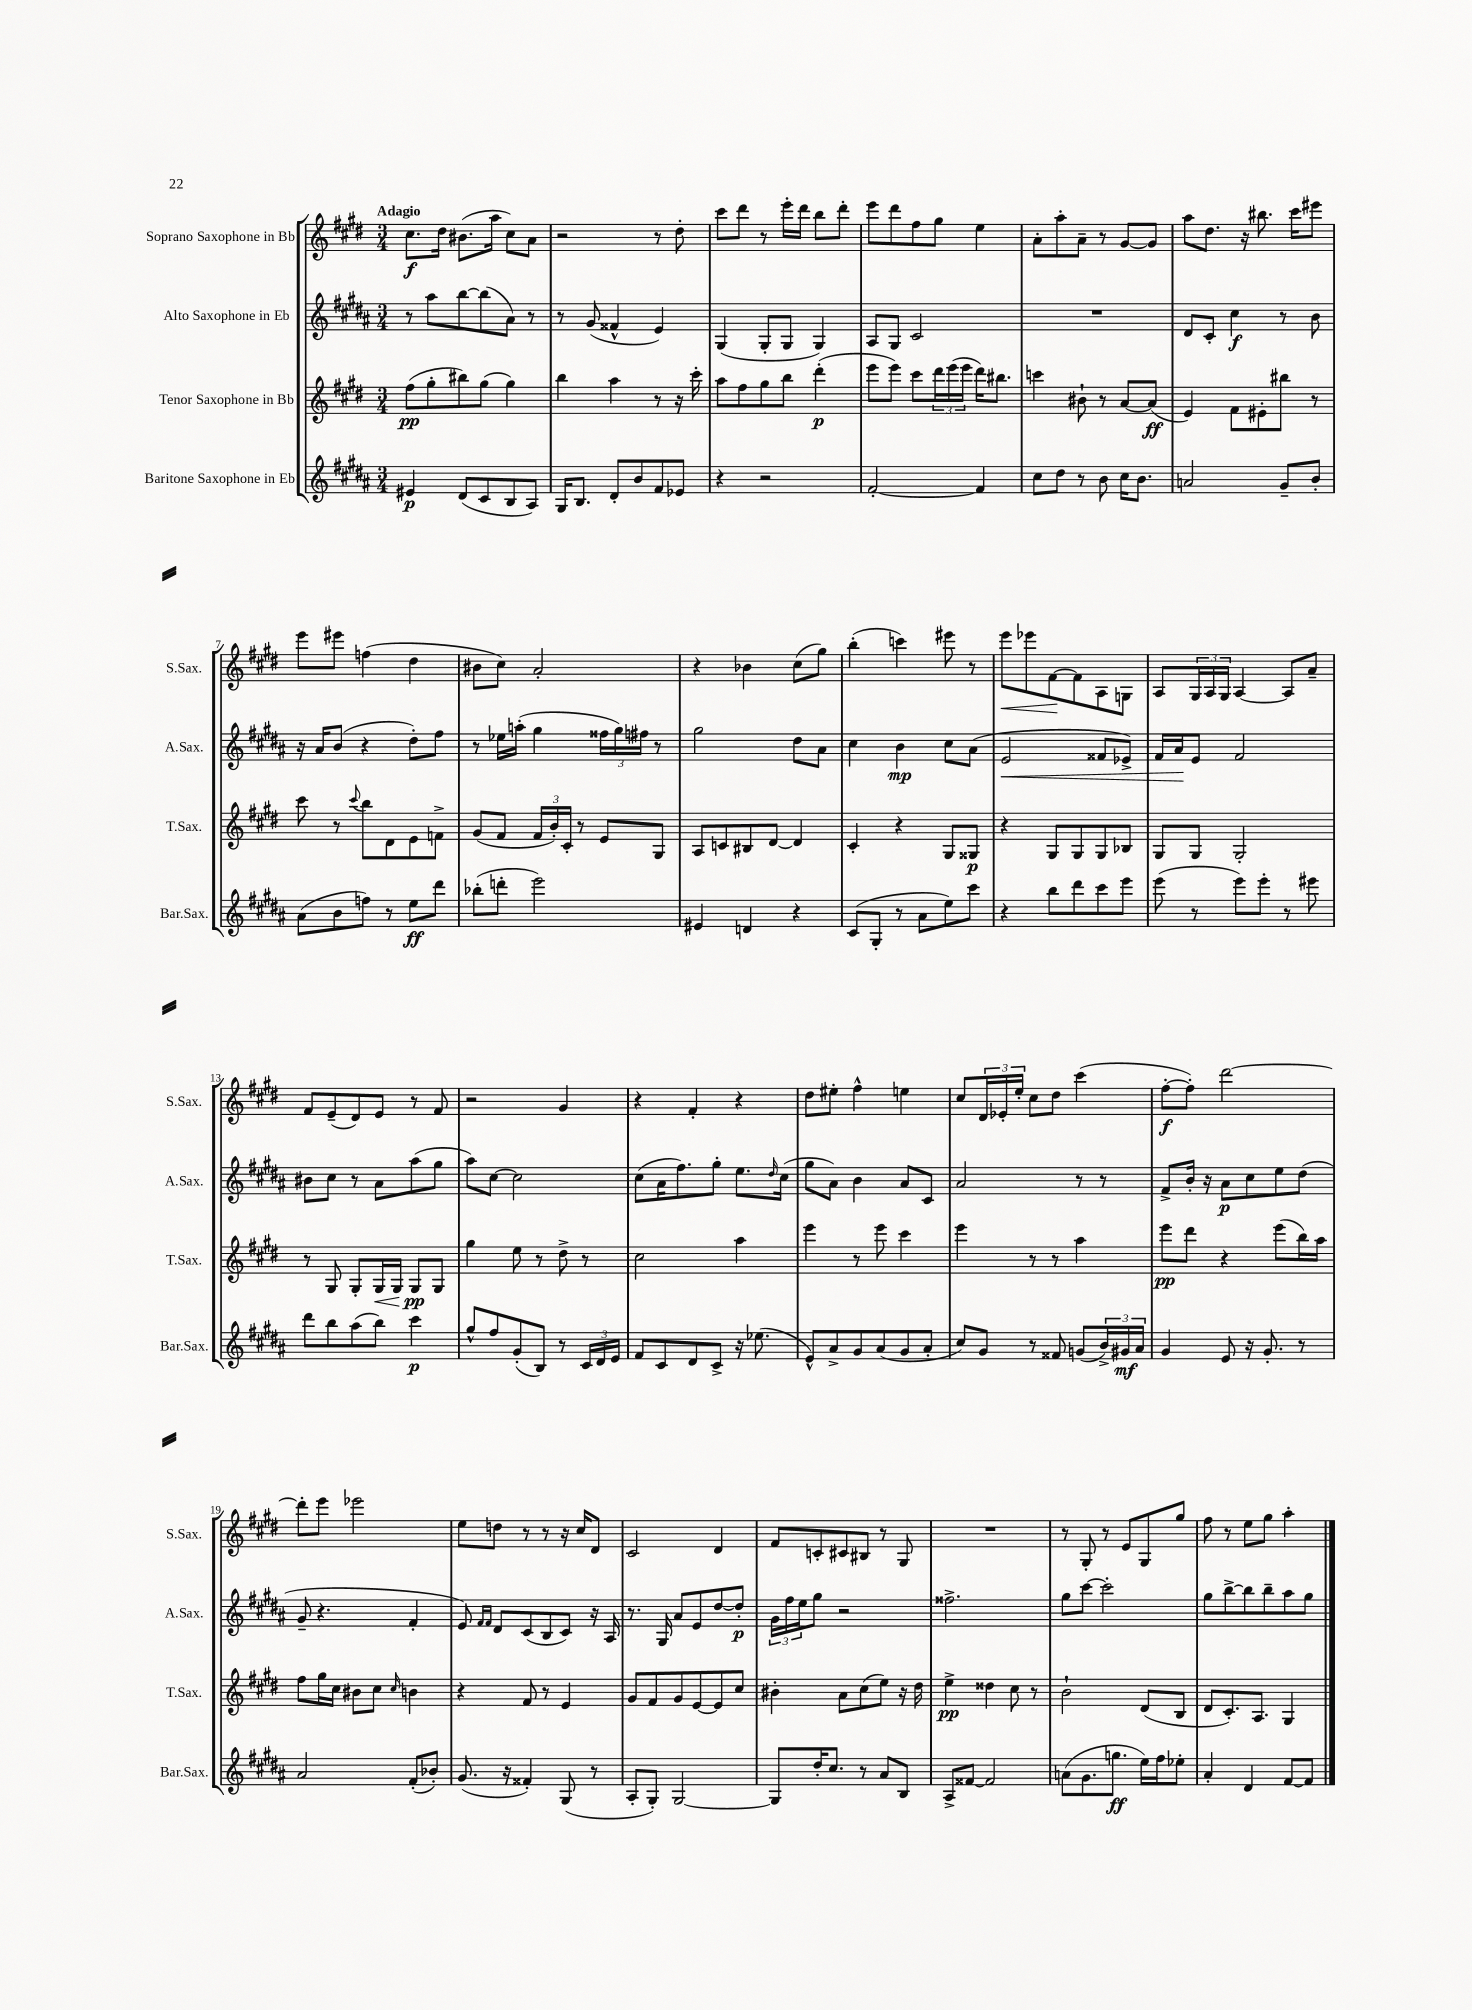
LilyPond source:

<<
\new StaffGroup <<
\new Staff = "s0" \with { instrumentName = "Soprano Saxophone in Bb" shortInstrumentName = "S.Sax." } {
    \clef treble \key e \major \numericTimeSignature \time 3/4 \tempo "Adagio"
    cis''8.\f dis''16 bis'8.( a''16 cis''8) a'8 |
    r2 r8 dis''8-. |
    cis'''8 dis'''8 r8 e'''16-. dis'''16 b''8 dis'''8-. |
    e'''8 dis'''8 fis''8 gis''8 e''4 |
    a'8-. a''8-. a'8-- r8 gis'8~ gis'8 |
    a''8 dis''8. r16 bis''8. cis'''16 eis'''8 |
    e'''8 eis'''8 f''4( dis''4 |
    bis'8 cis''8) a'2-. |
    r4 bes'4 cis''8( gis''8) |
    b''4-.( c'''4) eis'''8 r8 |
    e'''8\< ees'''8 fis'8~\! fis'8 a8 g8 |
    a8 \tuplet 3/2 { gis16 a16 gis16 } a4~ a8 a'8-- |
    fis'8 e'8--( dis'8) e'8 r8 fis'8 |
    r2 gis'4 |
    r4 fis'4-. r4 |
    dis''8 eis''8-. fis''4-^ e''4 |
    cis''8 \tuplet 3/2 { dis'16 ees'16-. e''16-. } cis''8 dis''8 cis'''4( |
    fis''8~-.\f fis''8-.) dis'''2~ |
    dis'''8-. e'''8 ees'''2 |
    e''8 d''8 r8 r8 r16 cis''16 dis'8 |
    cis'2 dis'4 |
    fis'8 c'8-. cis'8 bis8 r8 gis8 |
    R2. |
    r8 gis8-. r8 e'8 gis8 gis''8 |
    fis''8 r8 e''8 gis''8 a''4-. \bar "|." |
}
\new Staff = "s1" \with { instrumentName = "Alto Saxophone in Eb" shortInstrumentName = "A.Sax." } {
    \clef treble \key b \major \numericTimeSignature \time 3/4
    r8 ais''8 b''8~ b''8( ais'8) r8 |
    r8 gis'8( fisis'4-^ e'4) |
    gis4( gis8-. gis8 gis4) |
    ais8 gis8 cis'2 |
    R2. |
    dis'8 cis'8-. cis''4\f r8 b'8 |
    r16 ais'16 b'8( r4 dis''8-.) fis''8 |
    r8 ees''16 a''16-.( gis''4 \tuplet 3/2 { fisis''16 gis''16) fis''16 } r8 |
    gis''2 dis''8 ais'8 |
    cis''4 b'4\mp cis''8 ais'8( |
    e'2\< fisis'8 ees'8->) |
    fis'16 ais'16\! e'8 fis'2 |
    bis'8 cis''8 r8 ais'8 ais''8( gis''8 |
    ais''8) cis''8~ cis''2 |
    cis''8( ais'16 fis''8.) gis''8-. e''8. \grace { dis''16 } cis''16( |
    gis''8 ais'8) b'4 ais'8 cis'8 |
    ais'2 r8 r8 |
    fis'8-> b'16-. r16 ais'8\p cis''8 e''8 dis''8( |
    gis'8-- r4. fis'4-. |
    e'8) \grace { fis'16 fis'16 } dis'8 cis'8( b8 cis'8) r16 ais16 |
    r8. gis16 ais'8 e'8 dis''8~ dis''8-.\p |
    \tuplet 3/2 { gis'16 fis''16 e''16 } gis''8 r2 |
    fisis''2.-> |
    gis''8 cis'''8~ cis'''2-. |
    gis''8 b''8~-> b''8 b''8-- ais''8 gis''8 \bar "|." |
}
\new Staff = "s2" \with { instrumentName = "Tenor Saxophone in Bb" shortInstrumentName = "T.Sax." } {
    \clef treble \key e \major \numericTimeSignature \time 3/4
    fis''8\pp( gis''8-. bis''8) gis''8( gis''4) |
    b''4 a''4 r8 r16 cis'''16-. |
    a''8 fis''8 gis''8 b''8 dis'''4-.\p( |
    e'''8 e'''8) cis'''8 \tuplet 3/2 { dis'''16 e'''16( e'''16 } dis'''16) bis''8. |
    c'''4 bis'8-! r8 a'8~ a'8\ff( |
    e'4) fis'8 eis'8-. bis''8 r8 |
    cis'''8 r8 \appoggiatura { cis'''8 } b''8 dis'8 e'8 f'8-> |
    gis'8( fis'8 \tuplet 3/2 { fis'16 b'16-.) cis'16-. } r8 e'8 gis8 |
    a8 c'8 bis8 dis'8~ dis'4 |
    cis'4-. r4 gis8 gisis8\p |
    r4 gis8 gis8 gis8 bes8 |
    gis8 gis8 gis2-. |
    r8 gis8 gis8-. gis16\< gis16 gis8\pp\! gis8 |
    gis''4 e''8 r8 dis''8-> r8 |
    cis''2 a''4 |
    e'''4 r8 e'''8 cis'''4 |
    e'''4 r8 r8 a''4 |
    e'''8\pp dis'''8 r4 e'''8( b''16) a''16 |
    fis''8 gis''16 cis''16 bis'8 cis''8 \grace { cis''16 } b'4 |
    r4 fis'8 r8 e'4 |
    gis'8 fis'8 gis'8 e'8~ e'8 cis''8 |
    bis'4-. a'8 cis''8( e''8) r16 dis''16 |
    e''4->\pp disis''4 cis''8 r8 |
    b'2-! dis'8( b8 |
    dis'8 cis'8.-.) a8. gis4 \bar "|." |
}
\new Staff = "s3" \with { instrumentName = "Baritone Saxophone in Eb" shortInstrumentName = "Bar.Sax." } {
    \clef treble \key b \major \numericTimeSignature \time 3/4
    eis'4\p dis'8( cis'8 b8 ais8) |
    gis16 b8. dis'8-. b'8 fis'8 ees'8 |
    r4 r2 |
    fis'2~-. fis'4 |
    cis''8 dis''8 r8 b'8 cis''16 b'8. |
    a'2 gis'8-- b'8-. |
    ais'8( b'8 f''8) r8 e''8\ff dis'''8 |
    bes''8-.( d'''8-. e'''2) |
    eis'4 d'4 r4 |
    cis'8( gis8-. r8 ais'8 e''8) cis'''8 |
    r4 b''8 dis'''8 cis'''8 e'''8 |
    e'''8( r8 e'''8) e'''8-. r8 eis'''8 |
    dis'''8 b''8 ais''8( b''8) cis'''4\p |
    gis''8-^ fis''8 gis'8-.( b8) r8 \tuplet 3/2 { cis'16 dis'16 e'16 } |
    fis'8 cis'8 dis'8 cis'8-> r16 ees''8.( |
    e'8-^) ais'8-> gis'8 ais'8( gis'8 ais'8-. |
    cis''8) gis'8 r8 fisis'8 g'8( \tuplet 3/2 { b'16->) gis'16\mf ais'16 } |
    gis'4 e'8 r16 gis'8.-. r8 |
    ais'2 fis'8-.( bes'8-.) |
    gis'8.( r16 fisis'4-.) gis8( r8 |
    ais8-. gis8-.) gis2~ |
    gis8 dis''16-. cis''8. r8 ais'8 b8 |
    ais8-> fisis'8~ fisis'2 |
    a'8( gis'8. g''8.\ff e''16) fis''16 ees''8-. |
    ais'4-. dis'4 fis'8~ fis'8 \bar "|." |
}
>>
>>
